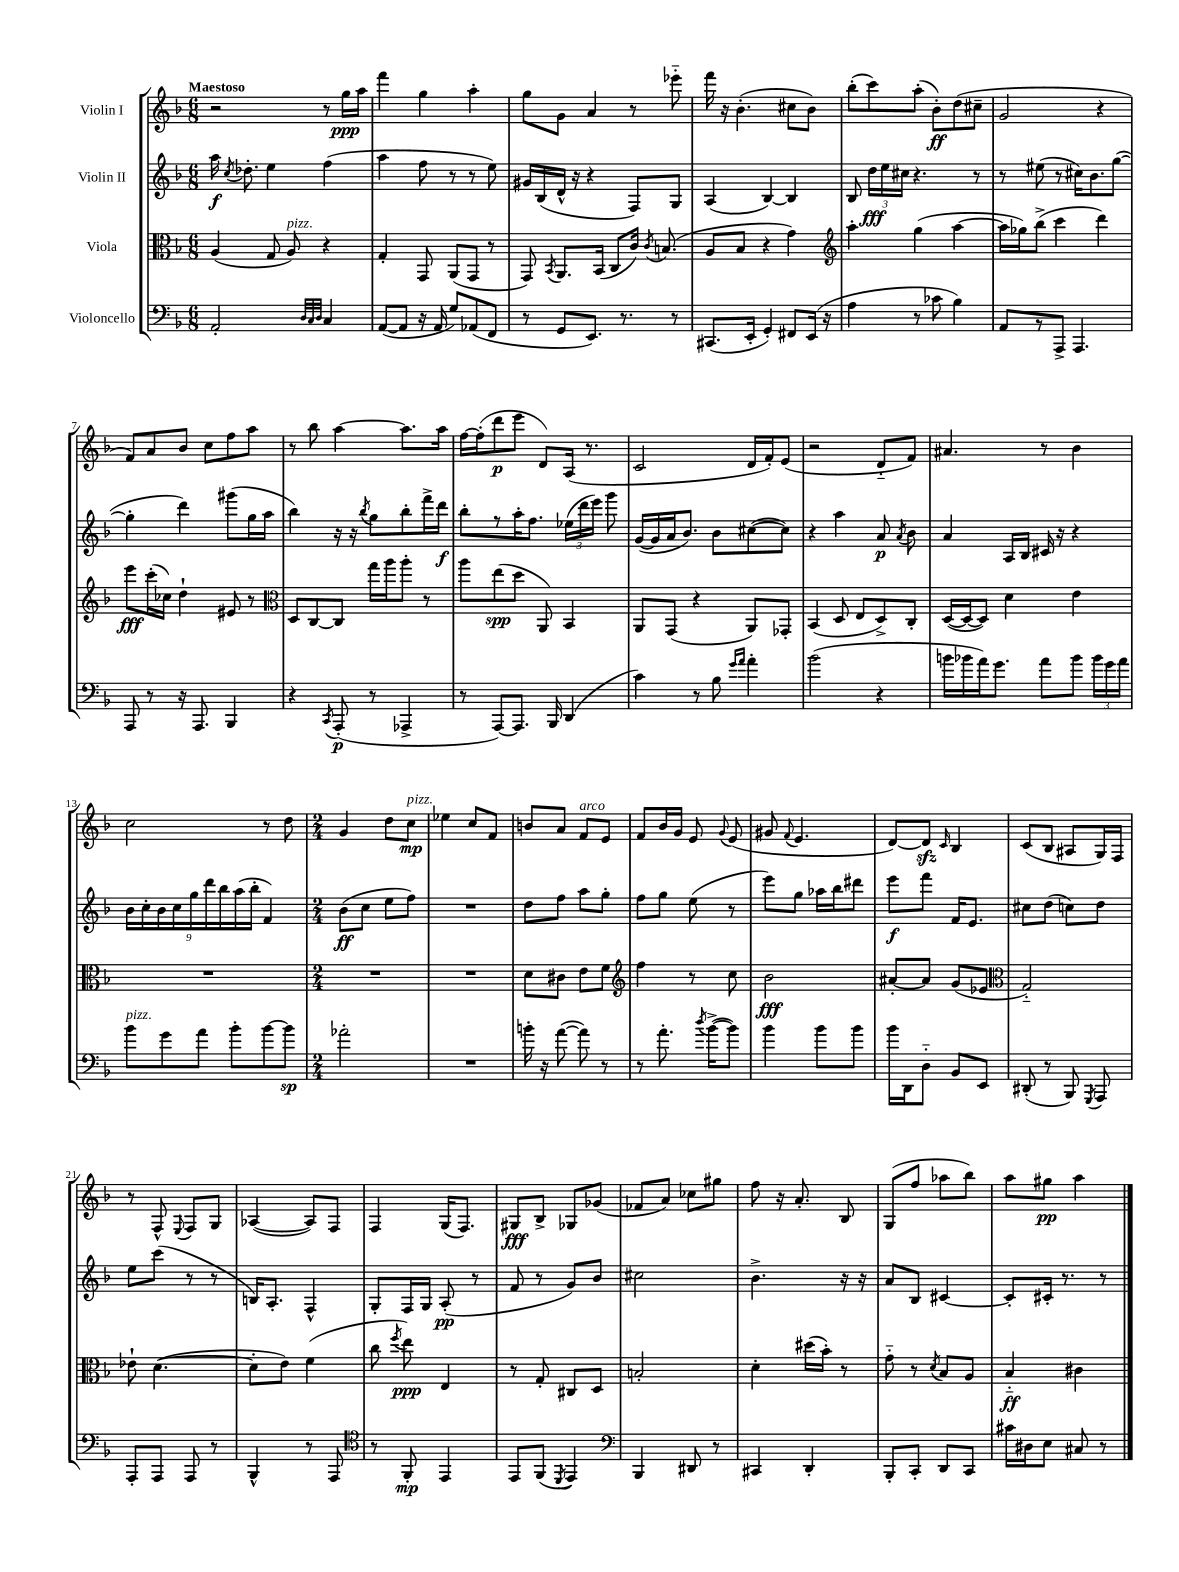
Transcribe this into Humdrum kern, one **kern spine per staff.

**kern	**dynam	**kern	**dynam	**kern	**dynam	**kern	**dynam
*part4	*part4	*part3	*part3	*part2	*part2	*part1	*part1
*staff4	*staff4	*staff3	*staff3	*staff2	*staff2	*staff1	*staff1
*I"Violoncello	*	*I"Viola	*	*I"Violin II	*	*I"Violin I	*
*clefF4	*	*clefC3	*	*clefG2	*	*clefG2	*
*k[b-]	*	*k[b-]	*	*k[b-]	*	*k[b-]	*
*M6/8	*	*M6/8	*	*M6/8	*	*M6/8	*
=1	=1	=1	=1	=1	=1	=1	=1
!	!	!	!	!	!	!LO:TX:a:B:t=Maestoso	!
2AA'/	.	(4A/	.	16aa\	f	2r	.
.	.	.	.	8qcc/	.	.	.
.	.	.	.	8.dd-X'\	.	.	.
.	.	8G/	.	4ee\	.	.	.
!	!	!LO:TX:a:i:t=pizz.	!	!	!	!	!
.	.	8A/)	.	.	.	.	.
32qqD/LLL	.	.	.	.	.	.	.
32qqC/	.	.	.	.	.	.	.
32qqD/JJJ	.	.	.	.	.	.	.
4C/	.	4r	.	(4ff\	.	8r	.
.	.	.	.	.	.	16gg\LL	ppp
.	.	.	.	.	.	16aa\JJ	.
=2	=2	=2	=2	=2	=2	=2	=2
([8AA/L	.	4G'/	.	4aa\	.	4fff\	.
8AA/J]	.	.	.	.	.	.	.
16r	.	8GG/	.	8ff\	.	4gg\	.
16AA/	.	.	.	.	.	.	.
8G/L)	.	(8AA/L	.	8r	.	.	.
(8AA-X/	.	8GG/J	.	8r	.	4aa'\	.
8FF/J	.	8r	.	8ee\)	.	.	.
=3	=3	=3	=3	=3	=3	=3	=3
8r	.	8GG/)	.	16g#X/LL	.	8gg\L	.
.	.	.	.	(16B-/	.	.	.
.	.	8qBB-/	.	.	.	.	.
8GG/L	.	8.AA/L	.	16d^^/JJ	.	8g\J	.
.	.	.	.	16r	.	.	.
8.EE/J)	.	.	.	4r	.	4a/	.
.	.	(16BB-/Jk	.	.	.	.	.
.	.	8C/L	.	.	.	.	.
8.r	.	.	.	.	.	.	.
.	.	16c/Jk)	.	8F/L)	.	8r	.
.	.	8qc/	.	.	.	.	.
.	.	(8.Bn/	.	.	.	.	.
8r	.	.	.	8G/J	.	8eee-X\	.
=4	=4	=4	=4	=4	=4	=4	=4
(8.CC#X/L	.	8A/L	.	(4A/	.	16fff\	.
.	.	.	.	.	.	16r	.
.	.	8B-/J	.	.	.	(4.b-'\	.
16EE'/Jk	.	.	.	.	.	.	.
4GG'/)	.	4r	.	[4B-/)	.	.	.
8FF#X/L	.	4g\)	.	4B-/]	.	8cc#X\L	.
(16EE/Jk	.	.	.	.	.	8b-\J)	.
16r	.	.	.	.	.	.	.
=5	=5	=5	=5	=5	=5	=5	=5
*	*	*clefG2	*	*	*	*	*
4A\	.	4aa'\	.	8B-/	.	(8bb-'\L	.
.	.	.	.	24dd\LL	fff	8ccc\)	.
.	.	.	.	24ee\	.	.	.
.	.	.	.	24cc#X\JJ	.	.	.
8r	.	(4gg\	.	4.r	.	(8aa'\J	.
8c-X\	.	.	.	.	.	8b-'\L)	ff
4B-\)	.	[4aa\	.	.	.	(8dd\	.
.	.	.	.	8r	.	8cc#X~\J	.
=6	=6	=6	=6	=6	=6	=6	=6
8AA/L	.	16aa\LL]	.	8r	.	2g/	.
.	.	16gg-X\J)	.	.	.	.	.
8r	.	(8bb-^\J	.	(8ee#X\	.	.	.
8AAA^/J	.	4ccc\	.	8r	.	.	.
4.AAA/	.	.	.	16cc#X\KL)	.	.	.
.	.	.	.	8.b-\	.	.	.
.	.	4ddd\)	.	.	.	4r	.
.	.	.	.	([8gg\J	.	.	.
!!LO:LB:g=z
=7	=7	=7	=7	=7	=7	=7	=7
8AAA/	.	8eee\L	fff	4gg'\]	.	8f/L)	.
8r	.	(16ccc'\L	.	.	.	8a/	.
.	.	16cc-X\JJ)	.	.	.	.	.
16r	.	4dd`\	.	4ddd\)	.	8b-/J	.
8.AAA/	.	.	.	.	.	.	.
.	.	.	.	.	.	8cc\L	.
4BBB-/	.	8e#X/	.	(8ggg#X\L	.	8ff\	.
.	.	8r	.	16gg\L	.	8aa\J	.
.	.	.	.	16aa\JJ	.	.	.
=8	=8	=8	=8	=8	=8	=8	=8
*	*	*clefC3	*	*	*	*	*
4r	.	8D/L	.	4bb-\)	.	8r	.
.	.	[8C/	.	.	.	8bb-\	.
8qCC/	.	.	.	.	.	.	.
(8AAA'/	p	8C/J]	.	16r	.	[4aa\	.
.	.	.	.	16r	.	.	.
.	.	.	.	8qbb-/	.	.	.
8r	.	16gg\LL	.	8gg\L	.	.	.
.	.	16aa\J	.	.	.	.	.
4AAA-X^/	.	8aa'\J	.	8bb-'\	.	8.aa\L]	.
.	.	8r	.	16fff^\L	.	.	.
.	.	.	.	16ddd\JJ	f	16aa\Jk	.
=9	=9	=9	=9	=9	=9	=9	=9
8r	.	8aa\L	.	8bb-'\L	.	[16ff\LL	.
.	.	.	.	.	.	(16ff'\J]	.
[8AAA/L)	.	(8ee\	spp	8r	.	8ddd\	p
8.AAA/J]	.	8dd\J	.	16aa'\K	.	8eee\J	.
.	.	.	.	8.ff\J	.	.	.
.	.	8AA/)	.	.	.	8d/L)	.
16BBB-/	.	.	.	.	.	.	.
(4DD/	.	4BB-/	.	(24ee-X\LL	.	(16A/Jk	.
.	.	.	.	24ddd\	.	.	.
.	.	.	.	.	.	8.r	.
.	.	.	.	24eee\JJ)	.	.	.
.	.	.	.	8ggg\	.	.	.
=10	=10	=10	=10	=10	=10	=10	=10
4c\)	.	8AA/L	.	([16g/LL	.	2c/	.
.	.	.	.	16g/]	.	.	.
.	.	(8GG/J	.	16a/J	.	.	.
.	.	.	.	8.b-/J)	.	.	.
8r	.	4r	.	.	.	.	.
8B-\	.	.	.	8b-\L	.	.	.
16qqg/LL	.	.	.	.	.	.	.
16qqa/JJ	.	.	.	.	.	.	.
4a'\	.	8AA/L)	.	([8cc#X\	.	16d/LL	.
.	.	.	.	.	.	16f'/J)	.
.	.	8GG-X'/J	.	8cc#\J])	.	(8e/J	.
=11	=11	=11	=11	=11	=11	=11	=11
(2b-\	.	(4BB-/	.	4r	.	2r	.
.	.	8D/	.	4aa\	.	.	.
.	.	8E/L	.	.	.	.	.
4r	.	8D^/)	.	8a/	p	8d/L	.
.	.	.	.	8qa/	.	.	.
.	.	8C'/J	.	8b-\	.	8f/J)	.
=12	=12	=12	=12	=12	=12	=12	=12
16bn\LL	.	([16D/LL	.	4a/	.	4.a#X/	.
16b-X\	.	16D/J_	.	.	.	.	.
16a\J)	.	8D/J])	.	.	.	.	.
8.g\J	.	.	.	.	.	.	.
.	.	4d\	.	16A/LL	.	.	.
.	.	.	.	16B-/JJ	.	.	.
8a\L	.	.	.	16c#X/	.	8r	.
.	.	.	.	16r	.	.	.
8b-\J	.	4e\	.	4r	.	4b-\	.
24b-\LL	.	.	.	.	.	.	.
24g\	.	.	.	.	.	.	.
24a\JJ	.	.	.	.	.	.	.
!!LO:LB:g=z
=13	=13	=13	=13	=13	=13	=13	=13
!LO:TX:a:i:t=pizz.	!	!	!	!	!	!	!
8b-\L	.	2.r	.	18b-\LL	.	2cc\	.
.	.	.	.	18cc'\	.	.	.
.	.	.	.	18b-\	.	.	.
8g\	.	.	.	.	.	.	.
.	.	.	.	18cc\	.	.	.
.	.	.	.	18gg\	.	.	.
8a\J	.	.	.	.	.	.	.
.	.	.	.	18ddd\	.	.	.
.	.	.	.	18bb-\	.	.	.
8b-'\L	.	.	.	.	.	.	.
.	.	.	.	(18aa\	.	.	.
.	.	.	.	18bb-'\JJ	.	.	.
[8b-\	.	.	.	4f/)	.	8r	.
8b-\J]	sp	.	.	.	.	8dd\	.
=14	=14	=14	=14	=14	=14	=14	=14
*M2/4	*	*M2/4	*	*M2/4	*	*M2/4	*
2a-X'\	.	2r	.	(8b-\L	ff	4g/	.
.	.	.	.	8cc\J	.	.	.
.	.	.	.	8ee\L	.	8dd\L	.
!	!	!	!	!	!	!LO:TX:a:i:t=pizz.	!
.	.	.	.	8ff\J)	.	8cc\J	mp
=15	=15	=15	=15	=15	=15	=15	=15
2r	.	2r	.	2r	.	4ee-X\	.
.	.	.	.	.	.	8cc/L	.
.	.	.	.	.	.	8f/J	.
=16	=16	=16	=16	=16	=16	=16	=16
16bn'\	.	8d\L	.	8dd\L	.	8bn/L	.
16r	.	.	.	.	.	.	.
([8a\	.	8c#X\J	.	8ff\J	.	8a/J	.
!	!	!	!	!	!	!LO:TX:a:i:t=arco	!
8a\])	.	8e\L	.	8aa\L	.	8f/L	.
8r	.	8f\J	.	8gg'\J	.	8e/J	.
=17	=17	=17	=17	=17	=17	=17	=17
*	*	*clefG2	*	*	*	*	*
8r	.	4ff\	.	8ff\L	.	8f/L	.
8.a'\	.	.	.	8gg\J	.	16b-/L	.
.	.	.	.	.	.	16g/JJ	.
.	.	8r	.	(8ee\	.	8e/	.
8qdd/	.	.	.	.	.	.	.
([16b-^\KL	.	.	.	.	.	.	.
.	.	.	.	.	.	8qqg/	.
8b-\J])	.	8cc\	.	8r	.	(8e/	.
=18	=18	=18	=18	=18	=18	=18	=18
4b-\	.	2b-\	fff	8eee\L)	.	8g#X/	.
.	.	.	.	.	.	8qqf/	.
.	.	.	.	8gg\J	.	4.e/	.
8b-\L	.	.	.	16aa-X\LL	.	.	.
.	.	.	.	16bb-\J	.	.	.
8b-\J	.	.	.	8ddd#X\J	.	.	.
=19	=19	=19	=19	=19	=19	=19	=19
16b-\LL	.	[8a#X'/L	.	8eee\L	f	[8d/L)	.
16DD\J	.	.	.	.	.	.	.
8D\J	.	8a#/J]	.	8fff\J	.	8dzz/J]	.
.	.	.	.	.	.	16qqc/	.
8BB-/L	.	(8g/L	.	16f/KL	.	4B-/	.
.	.	.	.	8.e/J	.	.	.
8EE/J	.	8e-X/J	.	.	.	.	.
=20	=20	=20	=20	=20	=20	=20	=20
*	*	*clefC3	*	*	*	*	*
(8DD#X'/	.	2G/)	.	8cc#X\L	.	(8c/L	.
8r	.	.	.	(8dd\J	.	8B-/J	.
8BBB-/)	.	.	.	8ccn\L)	.	8A#X/L	.
8qGGG/	.	.	.	.	.	.	.
8AAA/	.	.	.	8dd\J	.	16G/L)	.
.	.	.	.	.	.	16F/JJ	.
!!LO:LB:g=z
=21	=21	=21	=21	=21	=21	=21	=21
8AAA'/L	.	8e-X`\	.	8ee\L	.	8r	.
8AAA/J	.	([4.d\	.	(8ccc\J	.	8F^^/	.
.	.	.	.	.	.	8qqE/	.
8AAA/	.	.	.	8r	.	8F/L	.
8r	.	.	.	8r	.	8G/J	.
=22	=22	=22	=22	=22	=22	=22	=22
4BBB-^^/	.	8d'\L]	.	16Bn/KL)	.	([4A-X/	.
.	.	.	.	8.A'/J	.	.	.
.	.	8e\J)	.	.	.	.	.
8r	.	(4f\	.	4F^^/	.	8A-/L])	.
8AAA/	.	.	.	.	.	8F/J	.
=23	=23	=23	=23	=23	=23	=23	=23
*clefC4	*	*	*	*	*	*	*
8r	.	8cc\	.	8G'/L	.	4F/	.
.	.	8qff/	.	.	.	.	.
8FF'/	mp	8ee\)	ppp	16F/L	.	.	.
.	.	.	.	16G/JJ	.	.	.
4EE/	.	4E/	.	(8A'/	pp	(16G/KL	.
.	.	.	.	.	.	8.F/J)	.
.	.	.	.	8r	.	.	.
=24	=24	=24	=24	=24	=24	=24	=24
8EE/L	.	8r	.	8f/	.	8G#X/L	fff
(8FF/J	.	8G'/	.	8r	.	8B-^/J	.
8qDD/	.	.	.	.	.	.	.
4EE/)	.	8C#X/L	.	8g/L)	.	8G-X/L	.
.	.	8D/J	.	8b-/J	.	(8g-X/J	.
=25	=25	=25	=25	=25	=25	=25	=25
*clefF4	*	*	*	*	*	*	*
4BBB-/	.	2Bn'/	.	2cc#X\	.	8f-X/L	.
.	.	.	.	.	.	8a/J)	.
8DD#X/	.	.	.	.	.	8cc-X\L	.
8r	.	.	.	.	.	8gg#X\J	.
=26	=26	=26	=26	=26	=26	=26	=26
4CC#X/	.	4d'\	.	4.b-^\	.	8ff\	.
.	.	.	.	.	.	16r	.
.	.	.	.	.	.	8.a'/	.
4DD'/	.	(16dd#X\LL	.	.	.	.	.
.	.	16b-'\JJ)	.	.	.	.	.
.	.	8r	.	16r	.	8B-/	.
.	.	.	.	16r	.	.	.
=27	=27	=27	=27	=27	=27	=27	=27
8BBB-'/L	.	8g\	.	8a/L	.	(8G/L	.
8CC'/J	.	8r	.	8B-/J	.	8ff/J	.
.	.	8qd/	.	.	.	.	.
8DD/L	.	8B-/L	.	[4c#X/	.	8aa-X\L	.
8CC/J	.	8A/J	.	.	.	8bb-\J)	.
=28	=28	=28	=28	=28	=28	=28	=28
16c#X\LL	.	4B-/	ff	8c#'/L]	.	8aa\L	.
16D#X\J	.	.	.	.	.	.	.
8E\J	.	.	.	16c#X'/Jk	.	8gg#X\J	pp
.	.	.	.	8.r	.	.	.
8C#X/	.	4c#X\	.	.	.	4aa\	.
8r	.	.	.	8r	.	.	.
==	==	==	==	==	==	==	==
*-	*-	*-	*-	*-	*-	*-	*-
